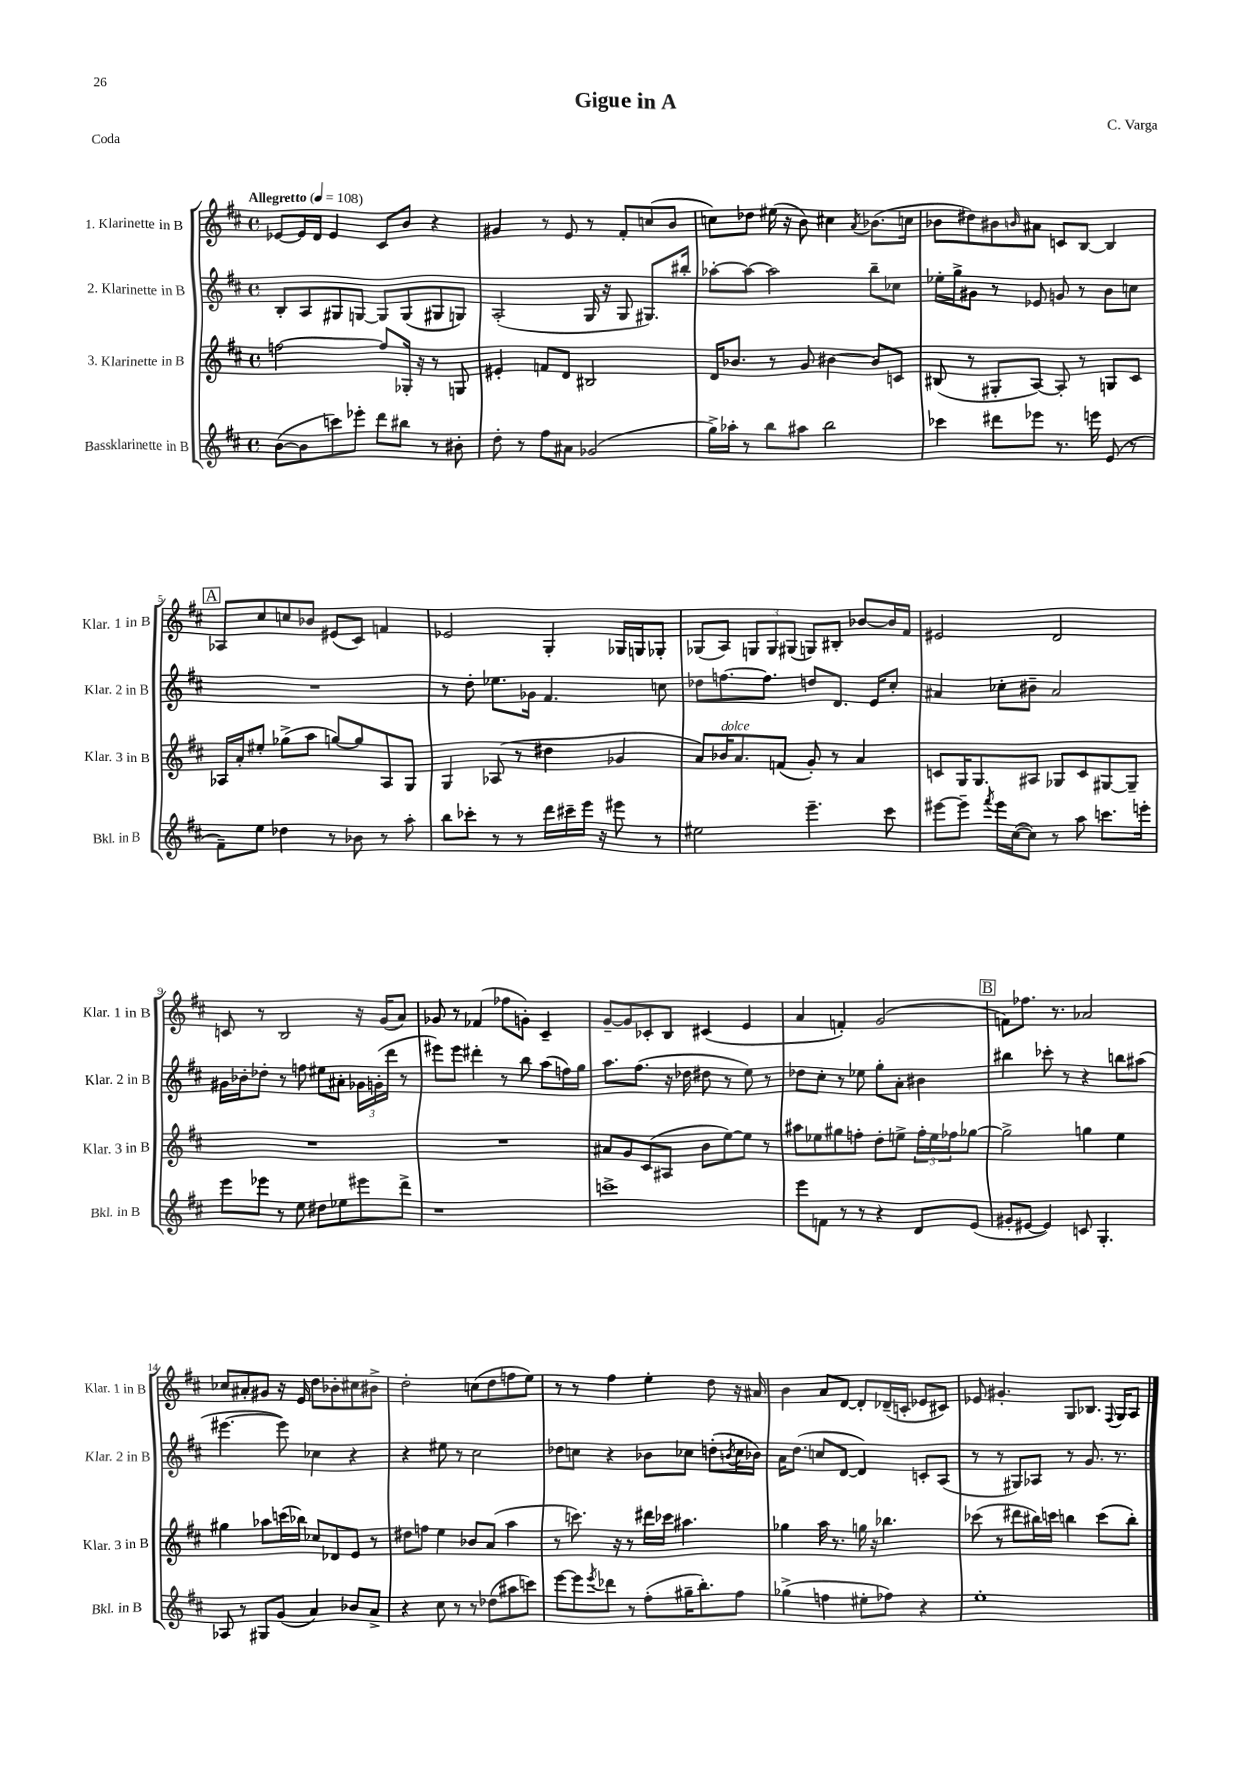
\header { title = "Gigue in A" composer = "C. Varga" piece = "Coda" }
<<
\new StaffGroup <<
\new Staff = "s0" \with { instrumentName = "1. Klarinette in B" shortInstrumentName = "Klar. 1 in B" } {
    \clef treble \key d \major \defaultTimeSignature \time 4/4 \tempo "Allegretto" 4 = 108
    ees'8~ ees'16 d'16 ees'4 cis'8 b'8 r4 |
    gis'4 r8 e'8 r8 fis'8-. c''8( b'8 |
    c''8) des''8 eis''16( r16 b'8) cis''4 \acciaccatura { a'8 } bes'8.( c''16 |
    bes'8 dis''8) bis'8 \grace { b'16 } ais'8 c'8 b8~ b4 |
    \mark \markup { \box "A" } aes8 cis''8 c''8 bes'8 eis'8( cis'8) f'4 |
    ees'2 g4-. ges16 g16 ges8-. |
    ges8( a8) \tuplet 3/2 { g8 g8 gis8( } g8) bis8-. bes'8~ bes'16 fis'16 |
    eis'2 d'2 |
    c'8 r8 b2 r16 g'16( a'8) |
    ges'8 r8 fes'4( fes''8 g'8-.) cis'4-- |
    g'8~-- g'8 ces'8-. b8 cis'4( e'4 |
    a'4 f'4-.) g'2( |
    \mark \markup { \box "B" } f'8) fes''8. r8. aes'2 |
    ces''8 ais'8-. gis'8 r16 e'16 d''8 bes'8-. cis''8 bis'8-> |
    d''2-. c''8( d''8 f''8 e''8) |
    r8 r8 fis''4 e''4-. d''8 r16 ais'16 |
    b'4 a'8 d'8~ d'8-. des'16--( c'16-. ees'8 cis'8) |
    ees'8 gis'4.-. g8 bes8. \appoggiatura { fis8 } g16 a8 \bar "|." |
}
\new Staff = "s1" \with { instrumentName = "2. Klarinette in B" shortInstrumentName = "Klar. 2 in B" } {
    \clef treble \key d \major \defaultTimeSignature \time 4/4
    b8-. a8 gis8 g8~ g8 g8( gis8 g8) |
    a2-.( g16 r16 g8 gis8.) bis''16-. |
    aes''8~-. aes''8~ aes''2 b''8-- ces''8 |
    ees''16-. g''16-> gis'8 r8 ees'8 g'8 r8 b'8 c''8 |
    \mark \markup { \box "A" } R1 |
    r8 d''8-. ees''8. ges'16 fis'4. c''8 |
    des''8 f''8.~ f''8. d''8 d'8. e'16 cis''8-. |
    ais'4 ces''8-. bis'8-- ais'2 |
    gis'16 bes'16-. des''8-. r8 f''8 eis''8 ais'8-. \tuplet 3/2 { ges'16 g'16-.( d'''16 } r8 |
    eis'''8) eis'''8 dis'''4-. r8 b''8 a''8( f''16) g''16 |
    a''8. fis''8.( r16 des''16 dis''8 r8 e''8) r8 |
    des''8 cis''8-. r8 ees''8 g''8-. a'8-. bis'4 |
    \mark \markup { \box "B" } bis''4 ces'''8-. r8 r4 b''8 ais''8( |
    eis'''4.~ eis'''8) ces''4 r4 |
    r4 eis''8 r8 cis''2 |
    des''8 c''8 r4 bes'8 ces''8 d''8-.( \acciaccatura { b'8 } ces''16 bes'16) |
    a'16 d''8.( c''8 d'8~ d'4) c'8-. a8( |
    r8 r8 gis8) aes8 r8 g'8. r8. \bar "|." |
}
\new Staff = "s2" \with { instrumentName = "3. Klarinette in B" shortInstrumentName = "Klar. 3 in B" } {
    \clef treble \key d \major \defaultTimeSignature \time 4/4
    f''2~ f''8 ges16-. r16 r8 g8 |
    eis'4-. f'8 d'8 bis2 |
    d'16 bes'8. r8 g'8 bis'4~ bis'8 c'8 |
    bis8( r8 gis8-. a8~) a8-. r8 g8 cis'8 |
    \mark \markup { \box "A" } aes16 a'16-. eis''8-. ges''8->( a''8 g''8~) g''8 aes8 g8 |
    g4 aes8( r8 dis''4 ges'4 |
    a'8) bes'16^\markup { \italic "dolce" } a'8. f'8( g'8-.) r8 a'4 |
    c'8 g16 g8. ais8 ges8 c'8 gis8~ gis8-- |
    R1 |
    R1 |
    ais'8 g'8 cis'8( ais8 b'8 e''8~) e''8 r8 |
    ais''8 ees''8 gis''8 f''8-. d''8-. e''8-> \tuplet 3/2 { f''16-. e''16 fes''16 } ges''8~ |
    \mark \markup { \box "B" } ges''2-> g''4 e''4 |
    gis''4 aes''8 c'''16( bes''16) ces''8 des'8 e'8 r8 |
    dis''8 f''8 e''4 bes'8 a'8( a''4 |
    r8 c'''8.) r16 r8 dis'''16 ces'''16 ais''4. |
    ges''4 a''16 r8. g''16 r16 bes''4. |
    ces'''8( r8 dis'''8 bis''16) c'''16 b''4 c'''8( b''8-.) \bar "|." |
}
\new Staff = "s3" \with { instrumentName = "Bassklarinette in B" shortInstrumentName = "Bkl. in B" } {
    \clef treble \key d \major \defaultTimeSignature \time 4/4
    b'8~( b'8 c'''8) ees'''8-. d'''8 bis''8 r8 bis'8-. |
    d''8-. r8 fis''8 ais'8 ges'2( |
    g''16->) aes''16-. r8 b''8 ais''8 b''2 |
    ces'''4 dis'''8 ees'''8 r8. e'''16 e'8( r8 |
    \mark \markup { \box "A" } fis'8--) e''8 des''4 r8 bes'8 r8 a''8-. |
    b''8 ces'''8-. r8 r8 d'''16 cis'''16-- e'''16 r16 eis'''8 r8 |
    eis''2 e'''4.-- cis'''8 |
    eis'''8~ eis'''8-- \acciaccatura { fis'''8 } eis'''16 cis''16~( cis''8) r8 a''8 c'''8. e'''16-. |
    e'''8 ees'''8 r8 e''8 dis''8 ees''8 eis'''8 d'''8-> |
    r1 |
    c'''1-> |
    e'''8 f'8 r8 r8 r4 d'8 e'8( |
    \mark \markup { \box "B" } gis'8-. eis'8~ eis'4) c'8 g4.-. |
    aes8 r8 gis8 g'8( a'4) bes'8 a'8-> |
    r4 cis''8 r8 r8 des''8( ais''8 c'''8) |
    e'''8~ e'''8 \acciaccatura { e'''8 } des'''8 r8 fis''8-.( gis''16-- b''8.-.) fis''8 |
    ges''4->( f''4 eis''8-. fes''8) r4 |
    e''1-. \bar "|." |
}
>>
>>
